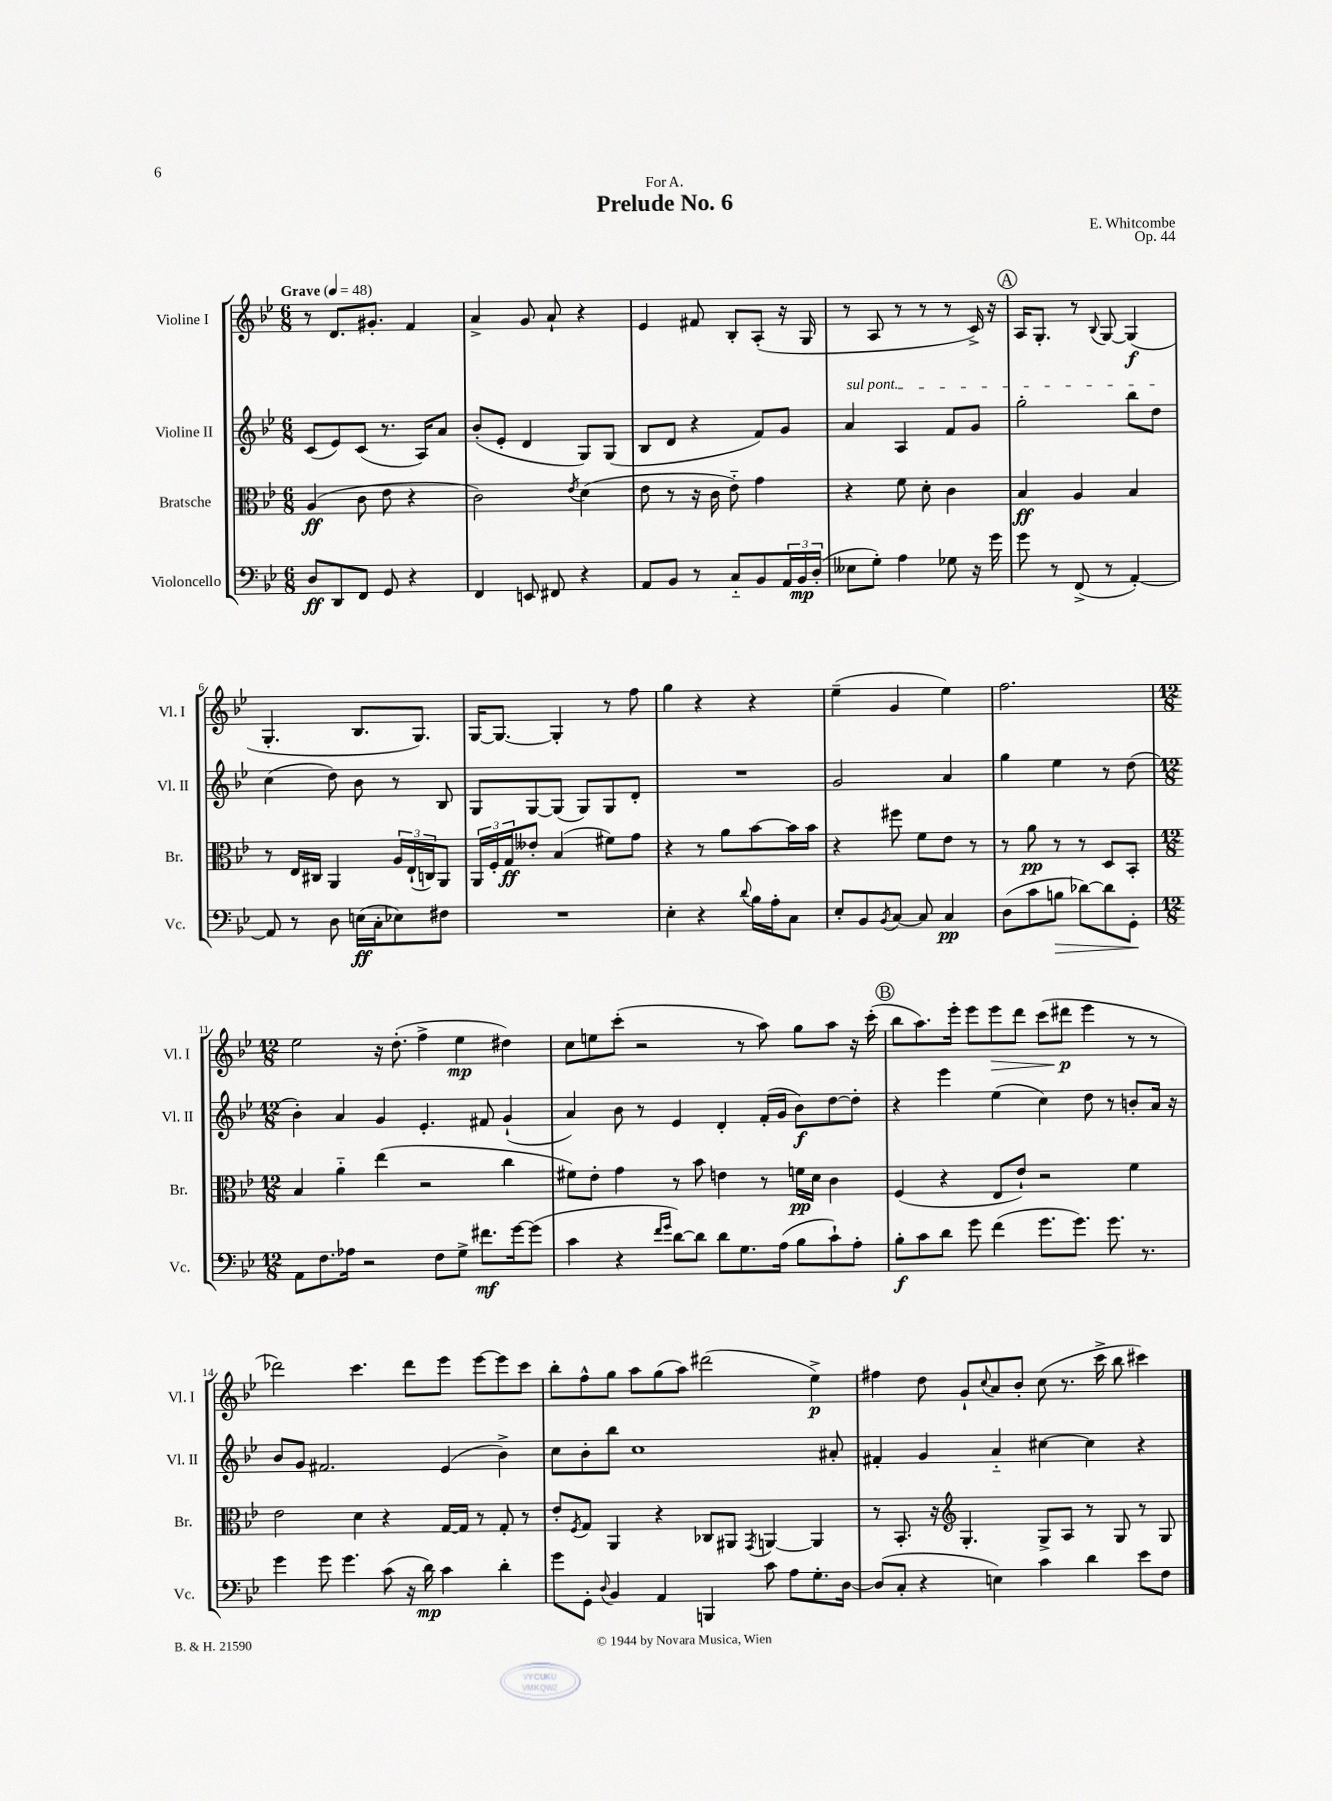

**kern	**kern	**kern	**kern
*staff4	*staff3	*staff2	*staff1
*clefF4	*clefC3	*clefG2	*clefG2
*k[b-e-]	*k[b-e-]	*k[b-e-]	*k[b-e-]
*M6/8	*M6/8	*M6/8	*M6/8
*MM48	*MM48	*MM48	*MM48
8D	(4A	(8c	8r
8DD	.	8e-)	8.d
8FF	8c	(8c	.
.	.	.	8.g#'
8GG	8e-	8.r	.
4r	4r	.	4f
.	.	16A)	.
.	.	8a	.
=	=	=	=
4FF	2c)	(8b-'	4a^
.	.	8e-'	.
8EE	.	4d	8g
8FF#	.	.	8a`
.	8qe-	.	.
4r	(4d	8G)	4r
.	.	(8G	.
=	=	=	=
8AA	8e-	8B-	4e-
8BB-	8r	8d	.
8r	16r	4r	8f#
.	16c	.	.
8C'~	8e-'~)	.	8B-'
8BB-	4g	8f)	(8A'
24AA	.	8g	16r
24BB-	.	.	.
.	.	.	16G
(24D'	.	.	.
=	=	=	=
8E--	4r	4a	8r
8G')	.	.	8A
4A	8f	4A	8r
.	8d'	.	8r
8G-	4c	8f	8r
16r	.	8g	16c^)
16g	.	.	16r
=	=	=	=
8g	4B-	2gg'	16A
.	.	.	8.G'
8r	.	.	.
(8FF^	4A	.	8r
.	.	.	8qqB-
8r	.	.	[8G
[4AA')	4B-	8bb-	(4G]
.	.	8dd	.
=	=	=	=
8AA]	8r	(4cc	4.G'
8r	16E-	.	.
.	16C#	.	.
8D	4AA	8dd)	.
(16E	.	8b-	8.B-
16C'	.	.	.
8E-)	24A	8r	.
.	(24E-`	.	.
.	.	.	8.G)
.	24C)	.	.
8F#	8AA	8B-	.
=	=	=	=
2.r	24AA	8G	[16G
.	24F'	.	.
.	.	.	8.G_
.	24G	.	.
.	8e--'	[8G	.
.	(4B-	(8G]	4G']
.	.	8G)	.
.	8f#)	8G	8r
.	8g	8d'	8ff
=	=	=	=
4E-'	4r	2.r	4gg
4r	8r	.	4r
.	8a	.	.
8qqd	.	.	.
16B-	[8b-	.	4r
16A'	.	.	.
8C	16b-]	.	.
.	16b-	.	.
=	=	=	=
8E-'	4r	2g	(4ee-~
8BB-	.	.	.
8qBB-	.	.	.
[8C	8ff#	.	4g
8C]	8f	.	.
4C	8e-	4a	4ee-)
.	8r	.	.
=	=	=	=
(8D	8r	4gg	2.ff
8c	8a	.	.
8B	8r	4ee-	.
[8d-)	8r	.	.
8d-]	8D	8r	.
8GG'	8BB-'	(8dd	.
=	=	=	=
*M12/8	*M12/8	*M12/8	*M12/8
8AA	4B-	4b-')	2ee-
8.F	.	.	.
.	4a'~	4a	.
16A-	.	.	.
2r	.	.	.
.	(4ee-	4g	16r
.	.	.	(8.dd'
.	2r	4.e-'	4ff^
8F	.	.	.
8G^	.	.	4ee-
8.f#	.	8f#	.
.	4cc	(4g`	4dd#)
[16g	.	.	.
(8g]	.	.	.
=	=	=	=
4c	8f#)	4a)	8cc
.	8e-'	.	8ee
4r	4g	8b-	(8ccc'
.	.	8r	2r
16qqf	.	.	.
16qqg	.	.	.
[8d)	8r	4e-	.
8d]	8b-	.	.
8d	4e	4d'	.
8.G	.	.	8r
.	8r	(16f'	8aa)
(16A	.	16g	.
8B-	16f	8b-)	8gg
.	16d	.	.
8c`)	4c	[8dd	8aa
8A'	.	8dd']	16r
.	.	.	(16ccc'
=	=	=	=
8B-'	(4F	4r	8bb-
8c	.	.	8.aa)
8d	4r	4eee-	.
.	.	.	16eee-'
8g	.	.	8eee-
(4f	8E-	(4ee-	8eee-
.	8e-`)	.	8ddd
8.g	2r	4cc)	(8ccc
.	.	.	8ddd#
8.g)	.	.	.
.	.	8dd	4eee-
8.g	.	8r	.
.	4f	8b'	8r
8.r	.	.	.
.	.	16a	8r
.	.	16r	.
=	=	=	=
4g	2e-	8b-	2ddd-)
.	.	8g	.
8g	.	2.f#	.
4.g	.	.	.
.	4d	.	4.ccc
(8c	4r	.	.
16r	.	.	8ddd-
16d)	.	.	.
4c	[16G	(4e-	8eee-
.	16G]	.	.
.	8r	.	[8eee-
4d'	8G'	4b-^)	8eee-]
.	8r	.	8ccc
=	=	=	=
8g	8e-'	8cc	8bb-'
.	8qF	.	.
8GG'	8G	8b-'	8ff^^
8qqD	.	.	.
4BB-	4AA	8bb-	8gg
.	.	1cc	8aa
4AA	4r	.	(8gg
.	.	.	8aa)
4BBB	8C-	.	(2ddd#
.	8AA#	.	.
.	8qGG	.	.
8c	[4AA	.	.
8A	.	.	.
8.G'	4AA]	.	4ee-^)
.	.	8a#'	.
[16D	.	.	.
=	=	=	=
(8D]	8r	4f#'	4ff#
8C'	8.BB-'	.	.
4r	.	4g	8dd
.	16r	.	.
*	*clefG2	*	*
.	4.G'	.	8g`
.	.	.	8qqcc
4E)	.	4a'~	8a
.	.	.	8b-'
4c	8G^	[4cc#	(8cc
.	8A	.	8.r
4d	8r	4cc#]	.
.	.	.	16ccc^
.	8G	.	8bb-
8e-	8r	4r	4ccc#)
8F	8G	.	.
==	==	==	==
*-	*-	*-	*-
